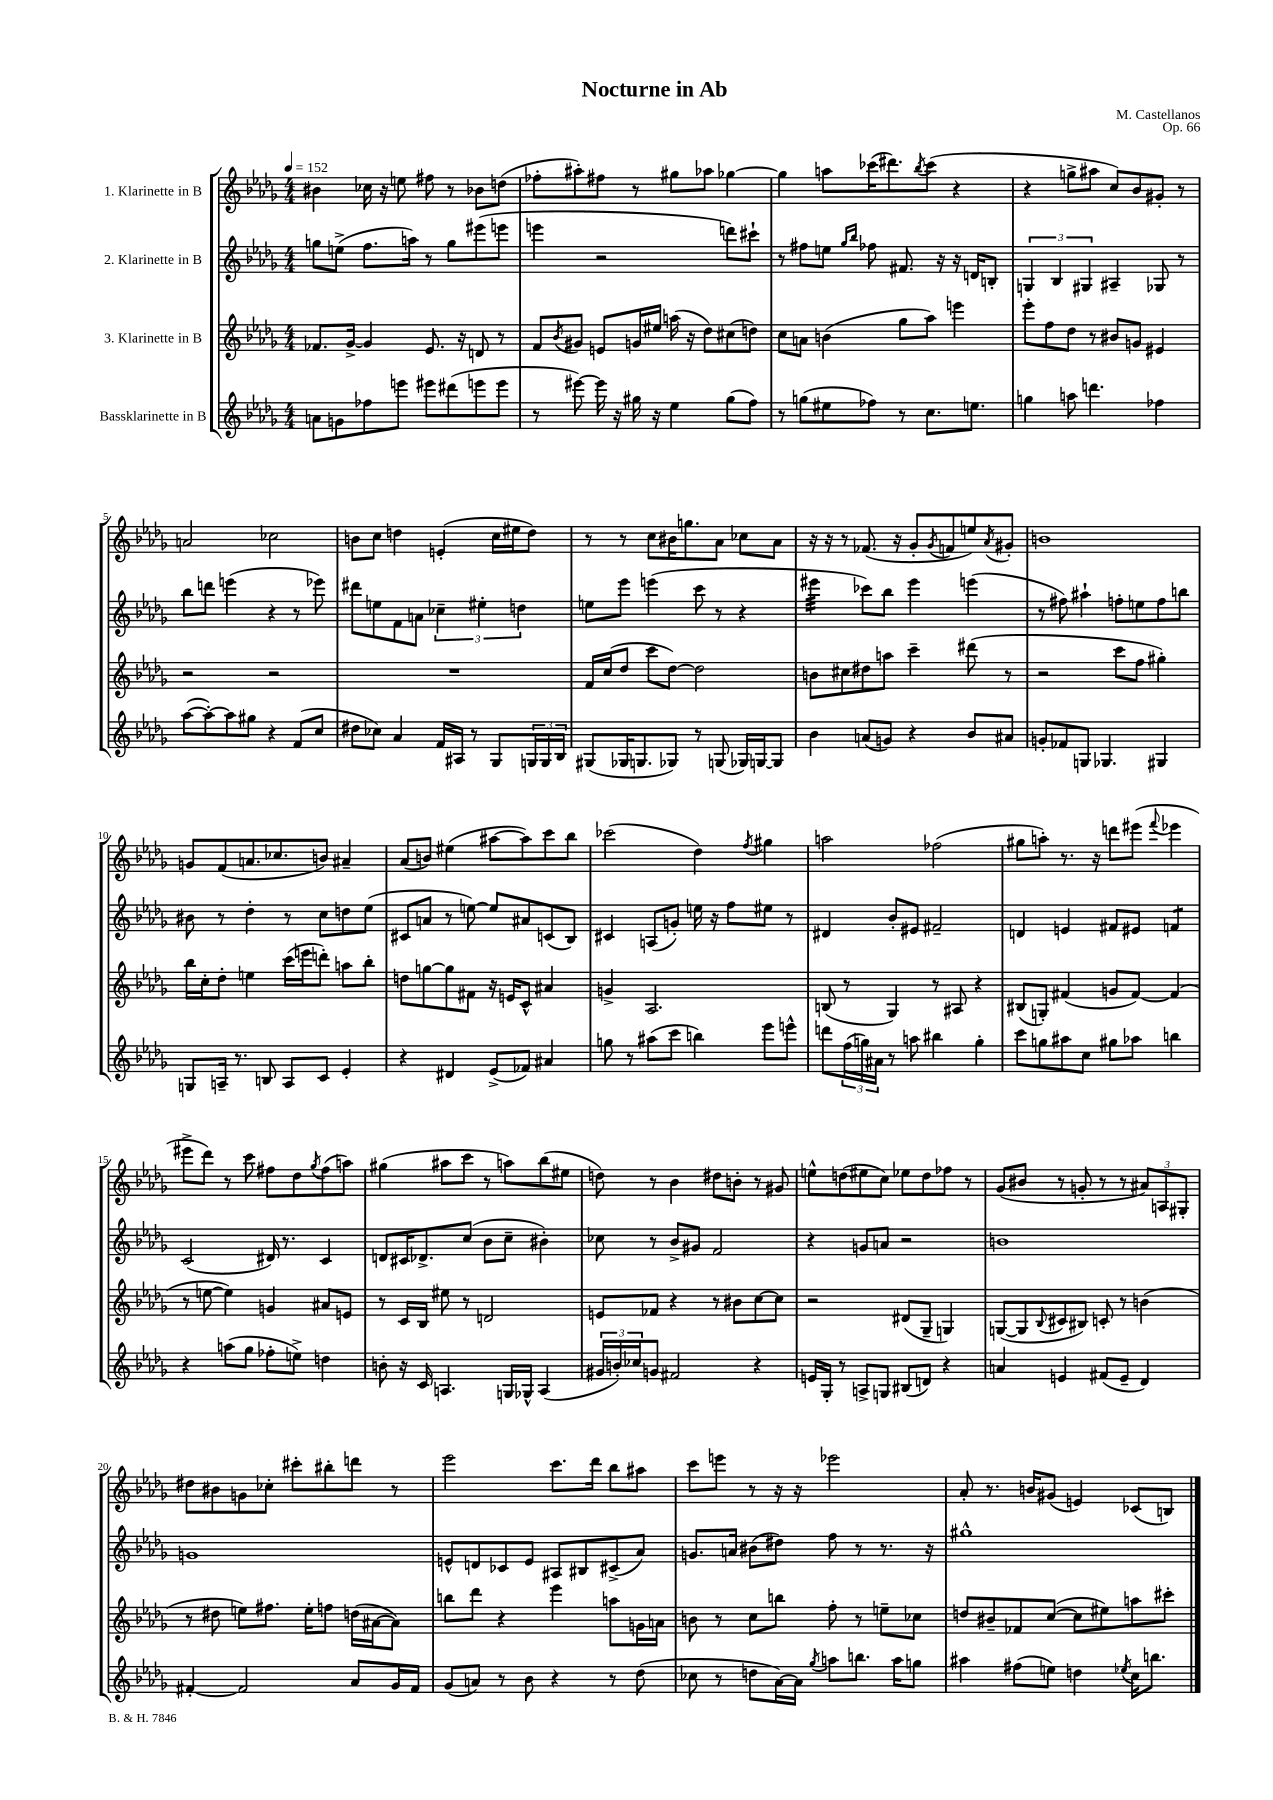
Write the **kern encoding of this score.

**kern	**kern	**kern	**kern
*staff4	*staff3	*staff2	*staff1
*clefG2	*clefG2	*clefG2	*clefG2
*k[b-e-a-d-g-]	*k[b-e-a-d-g-]	*k[b-e-a-d-g-]	*k[b-e-a-d-g-]
*M4/4	*M4/4	*M4/4	*M4/4
*MM152	*MM152	*MM152	*MM152
8a	8.f-	8gg	4b#
8g	.	(8ee^	.
.	[16g-^	.	.
8ff-	4g-]	8.ff	16cc-
.	.	.	16r
8eee	.	.	8ee
.	.	16aa)	.
8eee#	8.e-	8r	8ff#
(8ddd#	.	8gg	8r
.	16r	.	.
8eee	8d	(8eee#	8b-
8eee	8r	8eee	(8dd
=	=	=	=
8r	8f	4eee	8ff-'
.	8qb-	.	.
[8eee#)	8g#	.	8aa#')
16eee#]	8e	2r	8ff#
16r	.	.	.
16gg#	16g	.	8r
16r	16ee#	.	.
4ee-	(16aa	.	8gg#
.	16r	.	.
.	8dd-)	.	8aa-
(8gg#	(8cc#	8ddd)	[4gg-
8ff)	8dd)	8ccc#`	.
=	=	=	=
8r	8cc	8r	4gg-]
(8gg	8a	8ff#	.
8ee#	(4b	8ee	8aa
.	.	16qqgg-	.
.	.	16qqbb-	.
8ff-)	.	8ff-	(16ccc-
.	.	.	8.ddd#)
8r	8gg-	8.f#	.
.	.	.	8qbb-
8.cc	8aa-)	.	(8ccc-
.	.	16r	.
.	4eee	16r	4r
8.ee	.	16d	.
.	.	8B'	.
=	=	=	=
4gg	8eee-'	6G	4r
.	8ff	.	.
.	.	6B-	.
8aa	8dd-	.	8gg^
.	.	6G#	.
4.ddd	8r	.	8aa#
.	8b#	4A#~	8cc)
.	8g	.	8b-
4ff-	4e#	8G-	8g#'
.	.	8r	8r
=	=	=	=
([8aa-	2r	8bb-	2a
8aa-'_)	.	8ddd	.
8aa-]	.	(4eee	.
8gg#	.	.	.
4r	2r	4r	2cc-
(8f	.	8r	.
8cc	.	8eee-)	.
=	=	=	=
8dd#	1r	8ddd#	8b
8cc-)	.	8ee	8cc
4a-	.	8f	4dd
.	.	8a	.
16f	.	6cc-~	(4e'
16A#	.	.	.
8r	.	.	.
.	.	6ee#'	.
8G-	.	.	16cc
.	.	.	16ee#
.	.	6dd	.
24G	.	.	8dd)
24G	.	.	.
24B-	.	.	.
=	=	=	=
(8G#	16f	8ee	8r
.	(16cc	.	.
16G-	8dd-	8eee-	8r
8.G	.	.	.
.	8ccc	(4eee	8cc
8G-)	[8dd-)	.	16b#
.	.	.	8.gg
8r	2dd-]	8ccc	.
(8G	.	8r	8a-
16G-)	.	4r	8cc-
[16G	.	.	.
8G]	.	.	8a-
=	=	=	=
4b-	8b	4eee#	16r
.	.	.	16r
.	8cc#	.	8r
(8a	8dd#	8ccc-)	(8.f-
8g)	8aa	8bb-	.
.	.	.	16r
4r	4ccc~	4eee#	8g-'
.	.	.	8qg-
.	.	.	8f
8b-	(8ddd#	(4eee	8ee)
.	.	.	8qa-
8a#	8r	.	8g#'
=	=	=	=
8g'	2r	8r	1b
8f-	.	8ff#)	.
8G	.	4aa#`	.
4.G-	.	.	.
.	8ccc	8ff'	.
.	8ff	8ee	.
4G#	4gg#')	8ff	.
.	.	8bb	.
=	=	=	=
8G	16bb-	8b#	8g
.	16cc'	.	.
16A~	8dd-'	8r	(8f
8.r	.	.	.
.	4ee	4dd-'	8.a
8B	.	.	.
.	.	.	8.cc-
8A	(16ccc	8r	.
.	16eee	.	.
8c	8ddd')	8cc	8b)
4e-'	8aa	8dd	4a#~
.	8bb-'	(8ee-	.
=	=	=	=
4r	8dd	8c#	(8a-
.	[8gg	8a	8b)
4d#	8gg]	8r	(4ee#
.	8f#	[8ee)	.
(8e-^	16r	8ee]	[8aa#
.	16e	.	.
8f-)	8c^^	8a#	8aa#])
4a#	4a#	(8c	8ccc
.	.	8B-)	8bb-
=	=	=	=
8gg	4g^	4c#	(2ccc-
8r	.	.	.
(8aa#	2.A-	(8A	.
8ccc	.	8g')	.
4bb)	.	16ee	4dd-)
.	.	16r	.
.	.	8ff	.
.	.	.	8qff
8eee-	.	8ee#	4gg#
8eee^^	.	8r	.
=	=	=	=
8ddd	(8B	4d#	2aa
(24ff	8r	.	.
24gg)	.	.	.
24a#	.	.	.
8r	4G-)	8b-'	.
8aa	.	8e#	.
4bb#	8r	2f#~	(2ff-
.	8A#	.	.
4gg'	4r	.	.
=	=	=	=
8ccc	(8B#	4d	8gg#
8gg	8G')	.	8aa')
8aa#	(4f#	4e	8.r
8cc	.	.	.
.	.	.	16r
8gg#	8g	8f#	8ddd
8aa-	[8f#)	8e#	(8eee#
.	.	.	8qqfff
4bb	(4f#]	4f	4eee-
=	=	=	=
4r	8r	(2c	8eee#^
.	[8ee	.	8ddd-)
(8aa	4ee])	.	8r
8gg-	.	.	8ccc
8ff-'	4g	16d#)	8ff#
.	.	8.r	.
8ee^)	.	.	8dd-
.	.	.	8qgg-
4dd	8a#	4c	(8ff#
.	8e	.	8aa)
=	=	=	=
8b'	8r	8d	(4gg#
16r	16c	16c#	.
16c	16B-	8.d-^	.
4.A	8ee#	.	8aa#
.	8r	(8cc	8ccc
.	2d	8b-	8r
16G	.	8cc~	8aa)
16G-^^	.	.	.
(4A	.	4b#')	(8bb-
.	.	.	8ee#
=	=	=	=
24g#	8e	8cc-	8dd)
24b')	.	.	.
24cc-	.	.	.
8g	8f-	8r	8r
2f#	4r	8b-^	4b-
.	.	8g#	.
.	8r	2f	8dd#
.	8b#	.	8b'
4r	[8cc	.	8r
.	8cc]	.	8g#
=	=	=	=
16e	2r	4r	8ee^^
16G-'	.	.	.
8r	.	.	(8dd
8A^	.	8g	8ee#
8G	.	8a	8cc)
(8B#	(8d#	2r	8ee-
8d)	8G-~	.	8dd
4r	4G)	.	8ff-
.	.	.	8r
=	=	=	=
4a	([8G	1b	(8g-
.	8G]	.	8b#
.	8qqB-	.	.
4e	8c#	.	8r
.	8B#)	.	8g'
(8f#	8c'	.	8r
8e~	8r	.	8r
4d-)	(4b	.	12a#)
.	.	.	12A
.	.	.	12G#'
=	=	=	=
[4f#'	8r	1g	8dd#
.	8dd#	.	8b#
2f#]	8ee)	.	8g
.	8.ff#	.	8cc-'
.	.	.	8ccc#'
.	16ee'	.	.
.	8ff	.	8bb#'
8a-	(16dd	.	8ddd
.	[16a#	.	.
16g-	8a#])	.	8r
16f#	.	.	.
=	=	=	=
(8g-	8bb	8e^^	2eee-
8a)	8ddd-	8d	.
8r	4r	8c-	.
8b-	.	8e	.
4r	4eee-	8A#	8.ccc
.	.	8B#	.
.	.	.	16ddd-
8r	8aa	(8c#^	8bb-
(8dd-	16g	8a-)	8aa#
.	16a	.	.
=	=	=	=
8cc-	8b	8.g	8ccc
8r	8r	.	8eee
.	.	16a	.
8dd	8cc	(8b#	8r
[16a-)	8bb	8dd#)	16r
16a-]	.	.	16r
8qgg-	.	.	.
8aa	8ff'	8ff	2eee-
8.bb	8r	8r	.
.	8ee~	8.r	.
16aa	.	.	.
8gg	8cc-	.	.
.	.	16r	.
=	=	=	=
4aa#	8dd	1gg#^^	8a-'
.	8b#~	.	8.r
(8ff#	8f-	.	.
.	.	.	16b
8ee)	([8cc	.	(8g#
4dd	8cc]	.	4e)
.	8ee#)	.	.
8qee-	.	.	.
16cc	8aa	.	(8c-
8.bb	.	.	.
.	8ccc#'	.	8B)
==	==	==	==
*-	*-	*-	*-
